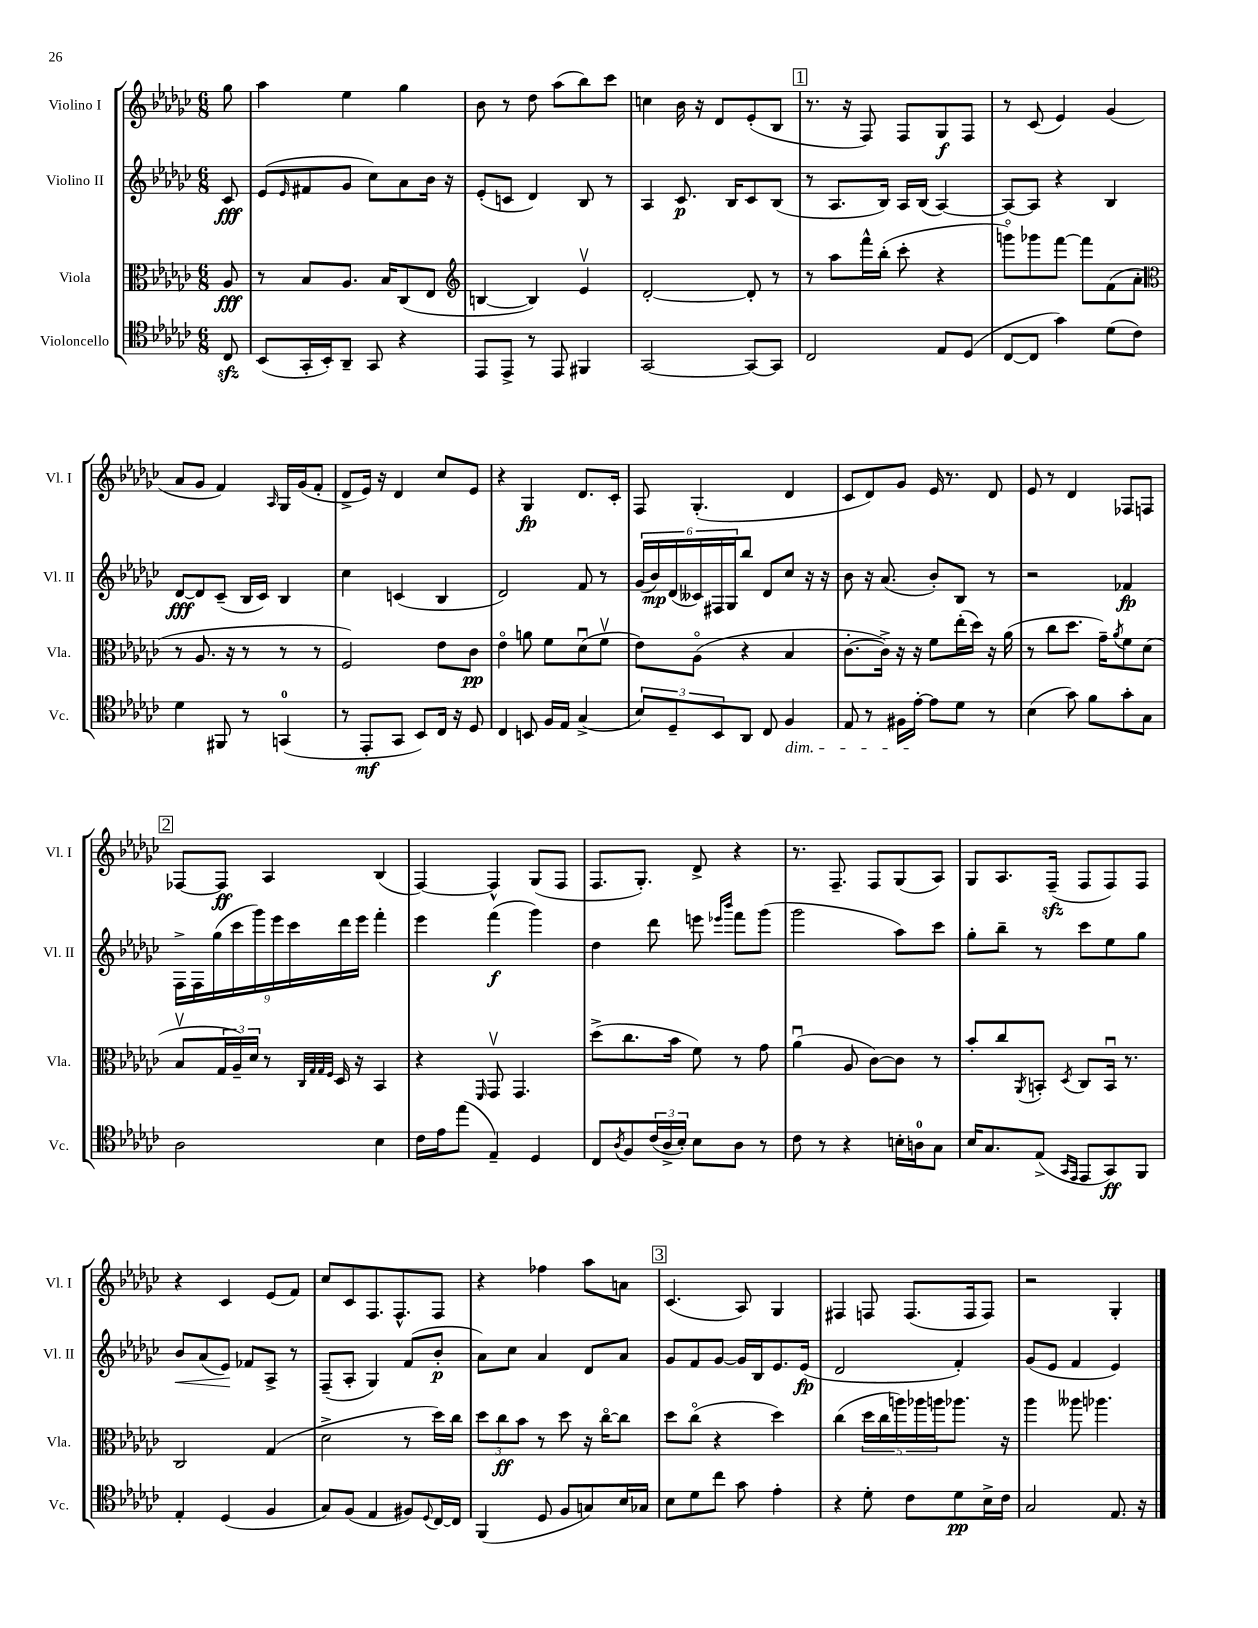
<<
\new StaffGroup <<
\new Staff = "s0" \with { instrumentName = "Violino I" shortInstrumentName = "Vl. I" } {
    \clef treble \key ges \major \numericTimeSignature \time 6/8 \partial 8
    ges''8 |
    aes''4 ees''4 ges''4 |
    bes'8 r8 des''8 aes''8( bes''8) ces'''8 |
    c''4 bes'16 r16 des'8 ees'8-.( bes8 |
    \mark \markup { \box "1" } r8. r16 f8) f8 ges8\f f8 |
    r8 ces'8( ees'4) ges'4( |
    aes'8 ges'8 f'4) \grace { aes16 } ges16 ges'16( f'8-. |
    des'8-> ees'16) r16 des'4 ces''8 ees'8 |
    r4 ges4\fp des'8. ces'16-. |
    f8 ges4.-.( des'4 |
    ces'8 des'8) ges'8 ees'16 r8. des'8 |
    ees'8 r8 des'4 fes8 f8 |
    \mark \markup { \box "2" } fes8~ fes8\ff aes4 bes4( |
    f4~) f4-^ ges8( f8 |
    f8. ges8.-.) des'8-> r4 |
    r8. f8.-- f8 ges8( aes8) |
    ges8 aes8. f16--\sfz( f8 f8) f8 |
    r4 ces'4 ees'8( f'8) |
    ces''8 ces'8 f8. f8.-^ f8 |
    r4 fes''4 aes''8 a'8 |
    \mark \markup { \box "3" } ces'4.( aes8) ges4 |
    fis4 f8 f8.( f16 f8) |
    r2 ges4-. \bar "|." |
}
\new Staff = "s1" \with { instrumentName = "Violino II" shortInstrumentName = "Vl. II" } {
    \clef treble \key ges \major \numericTimeSignature \time 6/8 \partial 8
    ces'8\fff |
    ees'8( \grace { ees'16 } fis'8 ges'8 ces''8) aes'8 bes'16 r16 |
    ees'8-.( c'8 des'4) bes8 r8 |
    aes4 ces'8.\p bes16 ces'8 bes8( |
    \mark \markup { \box "1" } r8 aes8. bes16) aes16 bes16( aes4~) |
    aes8~ aes8 r4 bes4 |
    des'8~\fff des'8 ces'8--( bes16 ces'16) bes4 |
    ces''4 c'4( bes4 |
    des'2) f'8 r8 |
    \tuplet 6/4 { ges'16( bes'16\mp) des'16( ceses'16) fis16 ges16 } bes''8 des'8 ces''8 r16 r16 |
    bes'8 r16 aes'8.( bes'8-.) bes8 r8 |
    r2 fes'4\fp |
    \mark \markup { \box "2" } \tuplet 9/8 { f16-> f16 ges''16( ces'''16 ges'''16) ees'''16 ces'''16 des'''16 ees'''16 } f'''4-. |
    ees'''4 f'''4\f( ges'''4) |
    des''4 des'''8 e'''8 \grace { ees'''16 bes'''16 } f'''8 ges'''8( |
    ges'''2 aes''8) ces'''8 |
    ges''8-. bes''8-- r8 ces'''8 ees''8 ges''8 |
    bes'8\< aes'8( ees'8\!) fes'8 aes8-> r8 |
    f8--( aes8-. ges4) f'8( bes'8-.\p |
    aes'8) ces''8 aes'4 des'8 aes'8 |
    \mark \markup { \box "3" } ges'8 f'8 ges'8~ ges'16 bes16 ees'8. ees'16\fp( |
    des'2 f'4-.) |
    ges'8( ees'8 f'4 ees'4) \bar "|." |
}
\new Staff = "s2" \with { instrumentName = "Viola" shortInstrumentName = "Vla." } {
    \clef alto \key ges \major \numericTimeSignature \time 6/8 \partial 8
    aes8\fff |
    r8 bes8 aes8. bes16 ces8( ees8 |
    \clef treble b4~ b4) ees'4\upbow |
    des'2~-. des'8-. r8 |
    \mark \markup { \box "1" } r8 aes''8 f'''16-^ bes''16-.( ces'''8-. r4 |
    g'''8\flageolet) ges'''8 f'''8~ f'''8 f'8( aes'8-. |
    \clef alto r8 aes8. r16 r8 r8 r8 |
    f2) ees'8 ces'8\pp |
    ees'4\flageolet a'8 f'8 des'8\downbow( f'8\upbow |
    ees'8) aes8\flageolet( r4 bes4 |
    ces'8.~-. ces'16->) r16 r16 f'8 ees''16-.( des''16) r16 aes'16( |
    r8 ces''8 des''8. ges'16--) \acciaccatura { aes'8 } f'8 des'8( |
    \mark \markup { \box "2" } bes8\upbow \tuplet 3/2 { ges16 aes16--) des'16 } r8 \grace { ces32 ges32 ges32 f32 } des16 r16 bes,4 |
    r4 \grace { f,16 } ges,8\upbow ges,4. |
    des''8->( ces''8. bes'16 f'8) r8 ges'8 |
    aes'4\downbow( aes8 ces'8~) ces'8 r8 |
    bes'8-. ces''8 \acciaccatura { aes,8 } b,8-. \acciaccatura { des8 } ces8 b,16\downbow r8. |
    ces2 ges4( |
    des'2-> r8 des''16) ces''16 |
    \tuplet 3/2 { des''8 ces''8\ff bes'8 } r8 des''8 r16 ces''16~\flageolet ces''8 |
    \mark \markup { \box "3" } des''8 ces''8\flageolet( r4 des''4) |
    ces''4( \tuplet 5/4 { des''16 ces''16 a''16) aes''16 a''16 } aes''8. r16 |
    aes''4 aeses''8 aes''4. \bar "|." |
}
\new Staff = "s3" \with { instrumentName = "Violoncello" shortInstrumentName = "Vc." } {
    \clef tenor \key ges \major \numericTimeSignature \time 6/8 \partial 8
    ces8\sfz |
    bes,8( ges,16-. bes,16-.) aes,8-- ges,8 r4 |
    ees,8 ees,8-> r8 ees,8 fis,4 |
    ges,2~ ges,8~ ges,8 |
    \mark \markup { \box "1" } ces2 ees8 des8( |
    ces8~ ces8 ges'4) des'8( ces'8) |
    des'4 fis,8 r8 g,4-0( |
    r8 ees,8-.\mf ges,8 bes,8) ces16 r16 des8 |
    ces4 b,8 f16 ees16 ges4->( |
    \tuplet 3/2 { bes8) des8-- bes,8 } aes,8 ces8 f4\dim |
    ees8 r8 fis16 ees'16~-.\! ees'8 des'8 r8 |
    bes4( ges'8) f'8 ges'8-. ges8 |
    \mark \markup { \box "2" } aes2 bes4 |
    ces'16 ees'16 ees''8( ees4--) des4 |
    ces8 \acciaccatura { aes8 } f8 \tuplet 3/2 { ces'16( aes16-> bes16-.) } bes8 aes8 r8 |
    ces'8 r8 r4 b16-. a16-0 ges8 |
    bes16 ges8. ees8->( \grace { ges,16 ees,16 } ees,8 ges,8\ff) f,8 |
    ees4-. des4( f4 |
    ges8) f8( ees4 fis8) \appoggiatura { des8 } ces16~ ces16 |
    f,4( des8 f8 g8) bes16 ges16 |
    \mark \markup { \box "3" } bes8 des'8 ces''8 ges'8 ees'4-. |
    r4 des'8-. ces'8 des'8\pp bes16-> ces'16 |
    ges2 ees8. r16 \bar "|." |
}
>>
>>
\layout { \context { \Score \remove "Bar_number_engraver" } }
